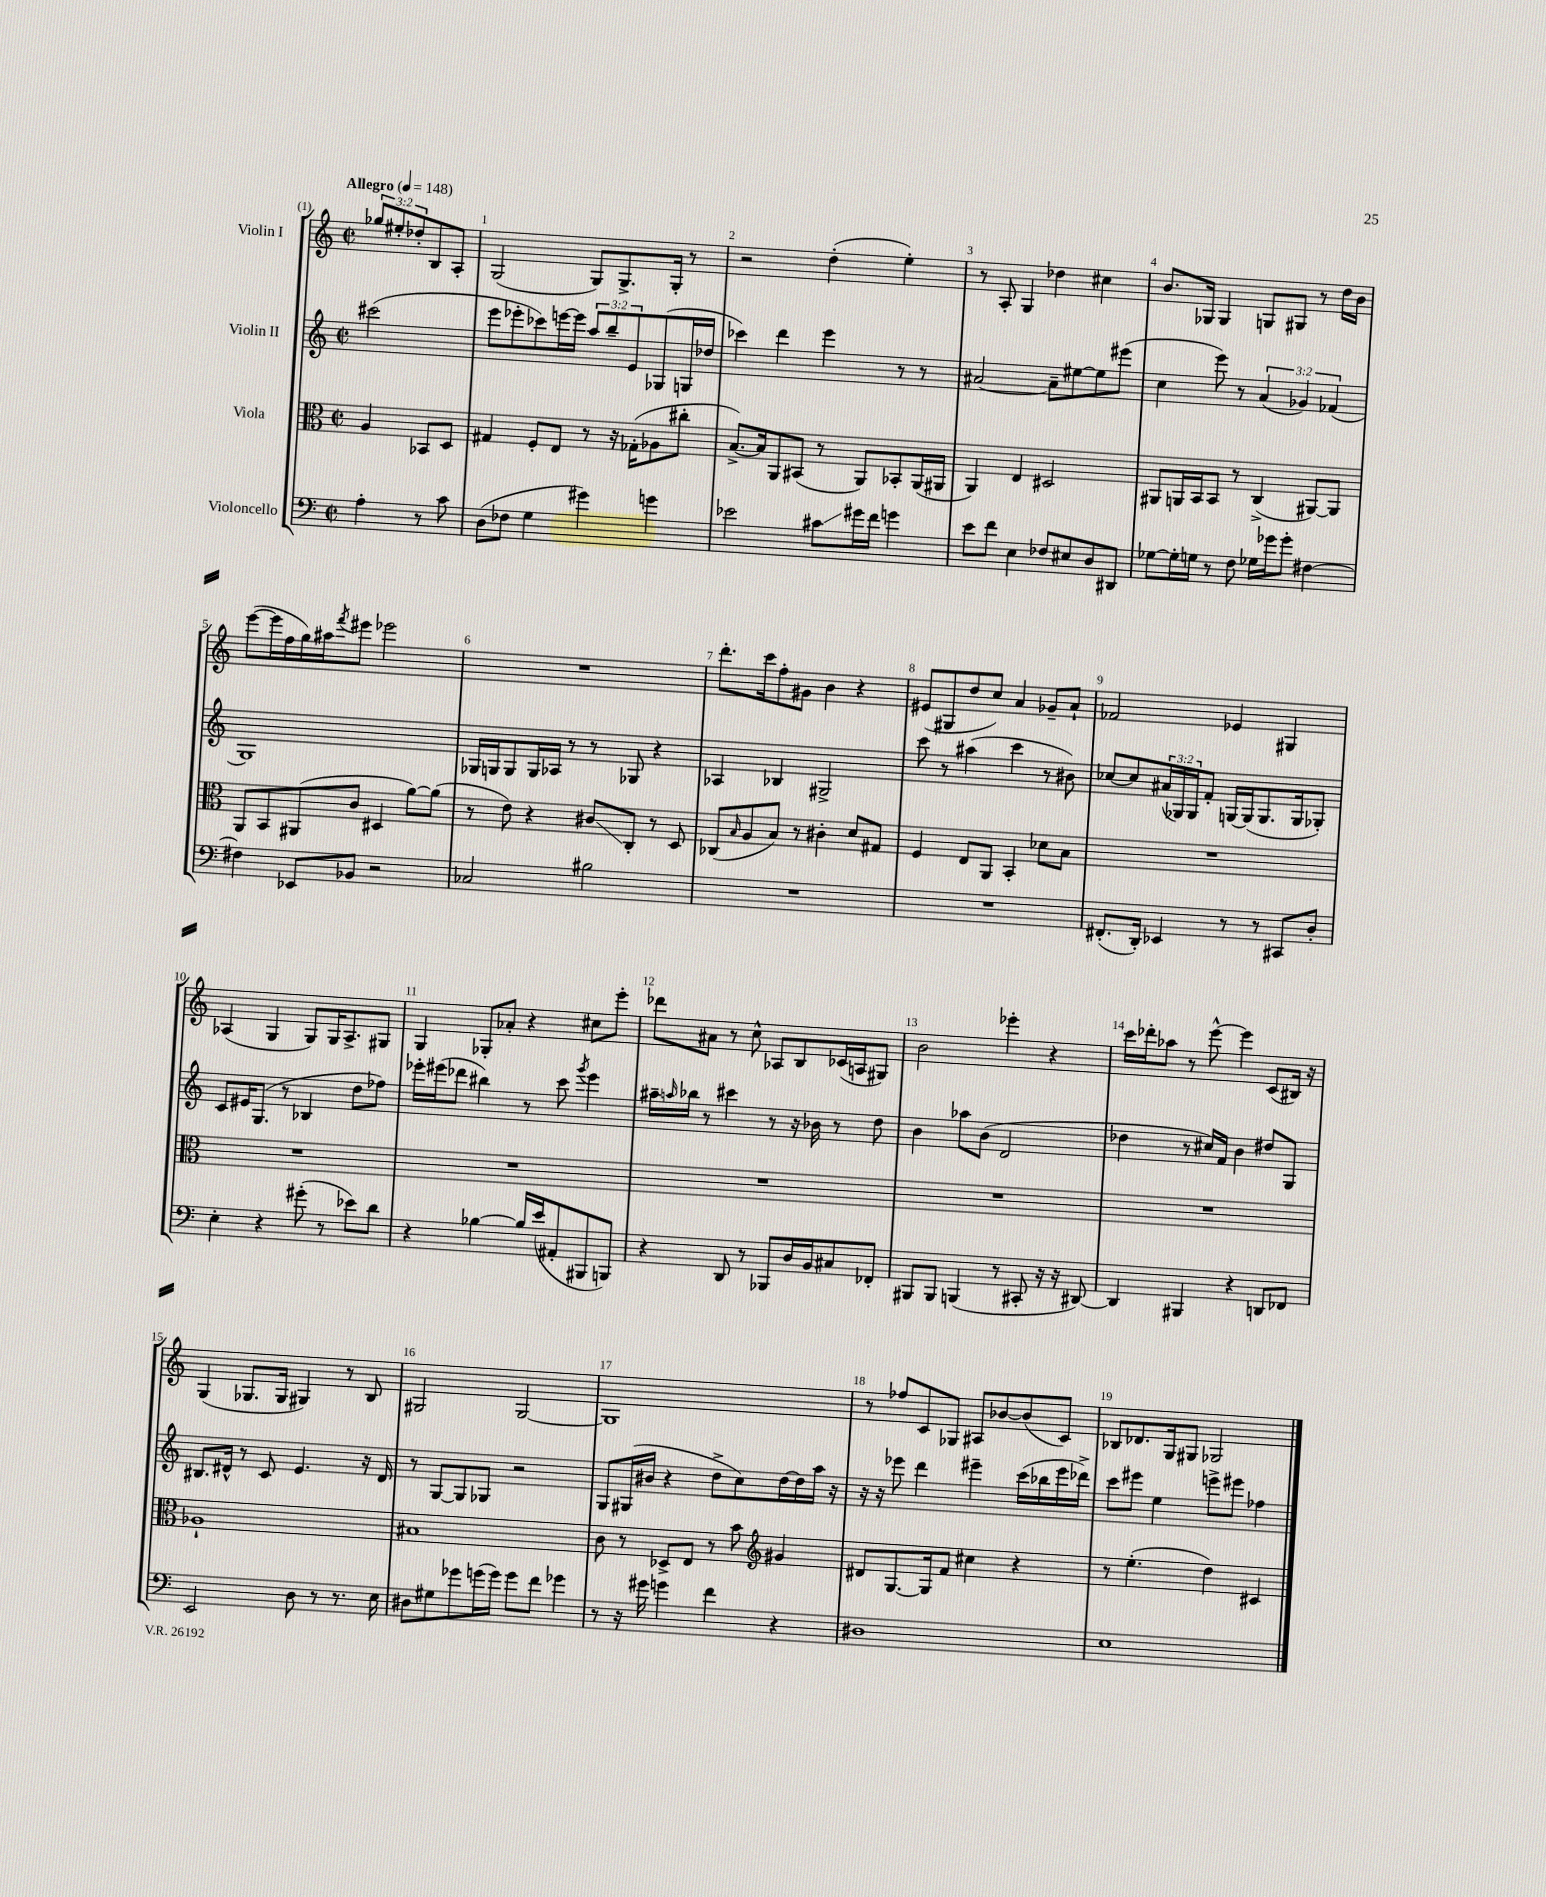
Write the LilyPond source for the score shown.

<<
\new StaffGroup <<
\new Staff = "s0" \with { instrumentName = "Violin I" } {
    \clef treble \key c \major \defaultTimeSignature \time 2/2 \override Staff.TupletNumber.text = #tuplet-number::calc-fraction-text \partial 2 \tempo "Allegro" 4 = 148
    \tuplet 3/2 { ges''8 eis''8-. des''8-. } b8 a8-. |
    g2( g8) g8.-> g16-. r8 |
    r2 d''4-.( e''4-.) |
    r8 a8-. g4 des''4 cis''4 |
    b'8. ges16 ges4 g8 gis8 r8 d''16 b'16 |
    e'''8~( e'''16 f''16 g''16) ais''16 \acciaccatura { f'''8 } eis'''8 ees'''2 |
    R1 |
    d'''8.-. c'''16 f''8-. gis'8 b'4 r4 |
    eis'8( gis8 d''8 c''8) a'4 ges'8-- a'8-! |
    fes'2 ees'4 gis4 |
    aes4( g4 g8) g16 aes8.-> gis8 |
    g4 ges8-. aes'8-. r4 cis''8 e'''8-. |
    des'''8 ais'8 r8 c''8-^ aes8 b8 ces'16( a16 gis8) |
    b'2 ees'''4-. r4 |
    c'''16 des'''16-. aes''8 r8 e'''8~-^ e'''4 c'8( bis16) r16 |
    g4( ges8. ges16 gis4) r8 b8 |
    gis2 gis2~ |
    gis1 |
    r8 fes''8 c'8 ges8 ais8 bes'8~ bes'8( c'8) |
    bes8 des'8. g16 gis8 ges2 \bar "|." |
}
\new Staff = "s1" \with { instrumentName = "Violin II" } {
    \clef treble \key c \major \defaultTimeSignature \time 2/2 \override Staff.TupletNumber.text = #tuplet-number::calc-fraction-text \partial 2
    cis'''2( |
    e'''8 ees'''8-. ces'''8) e'''16~ e'''16 \tuplet 3/2 { a''8 b''8-- e'8 } ges8( g16 des''16 |
    ces'''4) d'''4 e'''4 r8 r8 |
    ais'2~ ais'8-- eis''8~ eis''8 eis'''8( |
    c''4 e'''8) r8 \tuplet 3/2 { a'4( ges'4) fes'4( } |
    g1) |
    ges16 g16 g8 g16 aes16 r8 r8 ges8 r4 |
    aes4 bes4 gis2-> |
    c'''8 r8 ais''4( c'''4 r8 bis'8) |
    ces''8~ ces''8 \tuplet 3/2 { ais'16( ges16) ges16 } f'8-. g16~ g16( g8. g16 ges8-.) |
    c'8 eis'16 g8.( r8 bes4 d''8 fes''8) |
    ees'''16-. eis'''16( des'''8 bis''4) r8 c'''8 \acciaccatura { g'''8 } eis'''4 |
    ais''16-- \grace { a''16 } bes''16 r8 cis'''4 r8 r16 bes'16 r8 d''8 |
    b'4 aes''8 b'8( d'2 |
    des''4 r8 cis''16) f'16 b'4 dis''8 g8 |
    bis8. dis'16-^ r8 c'8 e'4. r16 dis'16 |
    r8 g8~ g8 ges8 r2 |
    g8 gis16( bis'16 r4 d''8-> c''8) d''16~ d''16 a''16 r16 |
    r16 r16 ees'''8 d'''4 eis'''4-- c'''16( bes''16 eis'''16 des'''16->) |
    c'''8 eis'''8 e''4 e'''8-> eis'''8 fes''4 \bar "|." |
}
\new Staff = "s2" \with { instrumentName = "Viola" } {
    \clef alto \key c \major \defaultTimeSignature \time 2/2 \partial 2
    a4 bes,8 d8 |
    gis4 f8-. e8 r8 r16 ges16-.( aes8 cis''8-. |
    b8.~->) b16 a,8 bis,8( r8 a,8) bes,8-. a,16( ais,16 |
    a,4) e4 dis2 |
    ais,8 a,16 b,16 b,8 r8 c4->( ais,8~) ais,8 |
    a,8 b,8 ais,8( c'8 dis4 a'8~) a'8( |
    r8 e'8) r4 cis'8\glissando c8-. r8 d8 |
    ces8( \grace { b16 } a8 b8) r8 cis'4-. d'8 gis8 |
    f4 e8 a,8 b,4-. des'8 b8 |
    R1 |
    R1 |
    R1 |
    R1 |
    R1 |
    R1 |
    aes1-! |
    bis1 |
    c'8 r8 des8-> e8 r8 b'8 \clef treble gis'4 |
    dis'8 g8.~ g16 f'8 cis''4 r4 |
    r8 e''4.-.( d''4) cis'4 \bar "|." |
}
\new Staff = "s3" \with { instrumentName = "Violoncello" } {
    \clef bass \key c \major \defaultTimeSignature \time 2/2 \partial 2
    a4-. r8 c'8 |
    d8( fes8 g4 gis'4) g'4 |
    ees'2 cis'8\glissando gis'16 f'16 g'4 |
    e'8 f'8 e4 fes8 eis8 d8 dis,8 |
    ges8~ ges16-. g16 r8 f8 ges16 ges'16 ges'8-. fis4~ |
    fis4 ees,8 bes,8 r2 |
    ces2 bis2 |
    R1 |
    R1 |
    fis,8.-.( d,16-.) ees,4 r8 r8 cis,8 d8-. |
    e4-. r4 gis'8-.( r8 ees'8) d'8 |
    r4 bes4~ bes16 e'16( ais,8-. bis,,8 b,,8) |
    r4 d,8 r8 bes,,8 d16 b,16 cis8 fes,8-. |
    bis,,8 bis,,8 b,,4( r8 cis,8-. r16 r16 dis,8~) |
    dis,4 bis,,4 r4 d,8 fes,8 |
    e,2 d8 r8 r8. e16 |
    dis8 gis8 ges'8 g'16( g'16) g'8 f'8 ges'4 |
    r8 r16 gis'16 g'4 f'4 r4 |
    dis1 |
    e1 \bar "|." |
}
>>
>>
\layout { \context { \Score \override BarNumber.break-visibility = ##(#f #t #t) barNumberVisibility = #all-bar-numbers-visible } }
